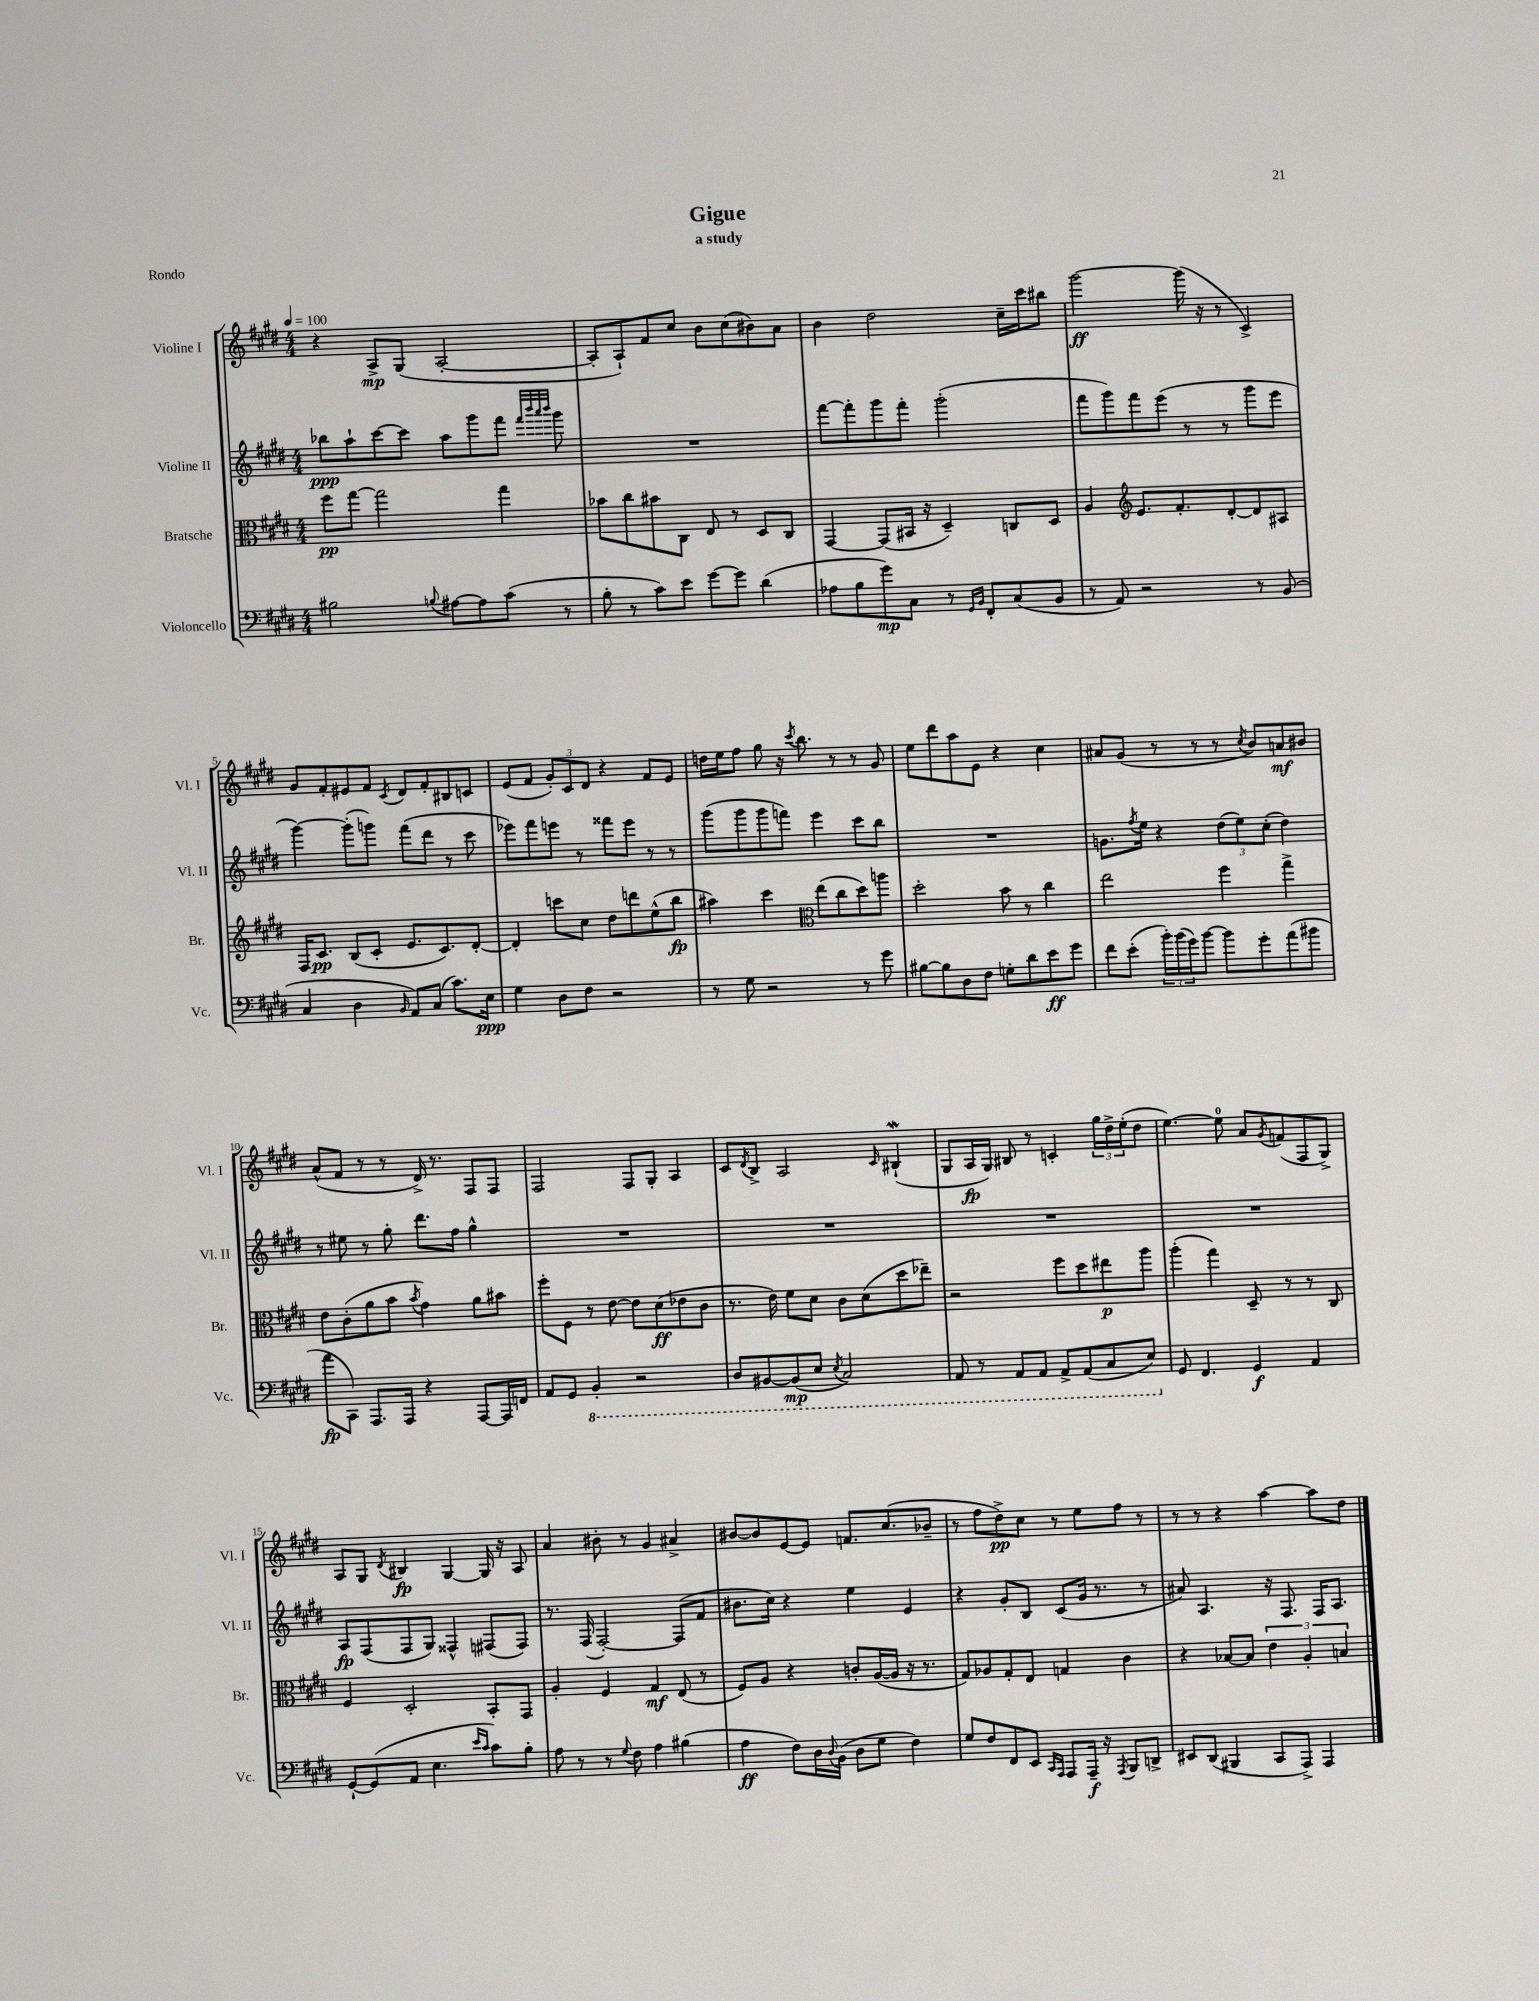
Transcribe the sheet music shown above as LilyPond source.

\header { title = "Gigue" subtitle = "a study" piece = "Rondo" }
<<
\new StaffGroup <<
\new Staff = "s0" \with { instrumentName = "Violine I" shortInstrumentName = "Vl. I" } {
    \clef treble \key e \major \numericTimeSignature \time 4/4 \tempo 4 = 100
    r4 a8->\mp gis8( a2~-. |
    a8-. a8-!) fis'8 cis''8 b'8 cis''8( bis'8) a'8 |
    b'4 dis''2 cis''16-- cis'''16 bis''8 |
    gis'''2~\ff gis'''16( r16 r8 cis'4->) |
    gis'8 fis'8-. eis'8 fis'8 \acciaccatura { cis'8 } dis'8 fis'8-. bis8 c'8 |
    e'8( fis'8 \tuplet 3/2 { gis'8-.) cis'8 dis'8 } r4 fis'8 e'8 |
    d''16 e''16 fis''8 gis''8 r16 \acciaccatura { cis'''8 } b''8. r8 r8 gis'8 |
    e''8 dis'''8 a''8 e'8 r4 cis''4 |
    ais'8 gis'8( r8 r8 r8 \acciaccatura { cis''8 } b'8) a'8\mf bis'8 |
    a'8-^( fis'8 r8 r8 dis'16->) r8. fis8 fis8 |
    fis2 fis8 gis8-. a4 |
    cis'8 \acciaccatura { dis'8 } b8-> a2 \grace { cis'16 } bis4-!\mordent( |
    gis8 a16\fp gis16) bis8 r8 c'4-. \tuplet 3/2 { gis''16 dis''16-> e''16-.( } dis''8 |
    e''4.~) e''8-0 a'8 \acciaccatura { gis'8 } f'8( fis8 gis8->) |
    a8 gis8 \acciaccatura { dis'8 } bis4\fp gis4~ gis16 r16 a8 |
    a'4 bis'8-. r8 gis'4 ais'4-> |
    bis'8~ bis'8 e'8~ e'8 f'8. cis''8.( bes'8-- |
    r8 fis''8 dis''8->\pp) cis''8 r8 e''8 fis''8 r8 |
    r8 r8 r4 a''4~ a''8 dis''8 \bar "|." |
}
\new Staff = "s1" \with { instrumentName = "Violine II" shortInstrumentName = "Vl. II" } {
    \clef treble \key e \major \numericTimeSignature \time 4/4
    bes''8\ppp a''8-! cis'''8~ cis'''8 a''8 gis'''8 fis'''8 \grace { fis'''32 b'''32 a'''32 b'''32 } gis'''8 |
    R1 |
    fis'''8~ fis'''8-. gis'''8 fis'''8-. gis'''2-.( |
    fis'''8 gis'''8) fis'''8 e'''8( r8 r8 gis'''8 e'''8 |
    gis'''4~) gis'''8-.( g'''8) fis'''8( dis'''8 r8 cis'''8 |
    ees'''8) fis'''8 e'''8 r8 fisis'''8 e'''8 r8 r8 |
    gis'''8( gis'''8 gis'''8 f'''8) e'''4 cis'''8 b''8 |
    R1 |
    g'8. \acciaccatura { fis''8 } e''16 r4 \tuplet 3/2 { dis''8( e''8) cis''8-.( } dis''4) |
    r8 eis''8 r8 gis''8-. dis'''8. fis''16 gis''4-^ |
    R1 |
    R1 |
    R1 |
    R1 |
    a8\fp fis8( fis8 gis8) fisis4-^ fis8( fis8) |
    r8. fis16( fis2~-.) fis8( fis'8 |
    bis'8. cis''16) r4 e''4 e'4 |
    r4 gis'8-. b8 cis'8( gis'16 r8. r8 |
    ais'8) a4. r16 fis8. fis16 a8. \bar "|." |
}
\new Staff = "s2" \with { instrumentName = "Bratsche" shortInstrumentName = "Br." } {
    \clef alto \key e \major \numericTimeSignature \time 4/4
    fis''8\pp gis''8~ gis''2 gis''4 |
    bes'8 cis''8 bis'8 cis8 e8 r8 dis8 cis8 |
    gis,4~ gis,8( bis,16 r16 dis4--) c8 dis8 |
    a4 \clef treble e'8. fis'8.-. dis'8~-. dis'8 ais8 |
    fis16 cis'8.\pp b8( cis'8-. e'8. cis'8.) dis'8~-. |
    dis'4-. c'''8 cis''8 dis''8 d'''8 e''8-^( b''8\fp |
    ais''4) cis'''4 \clef alto e''8( cis''8 dis''8) a''8 |
    dis''2-. b'8 r8 cis''4 |
    e''2 fis''4 gis''4-> |
    e'8 cis'8-.( a'8 b'8 \acciaccatura { b'8 } gis'4) a'8 bis'8 |
    fis''8-. fis8 r8 e'8~ e'8 dis'8\ff( ees'8 cis'8 |
    r8. e'16) fis'8 dis'8 cis'8 dis'8( dis''8 ees''8--) |
    r2 fis''8 dis''8 eis''8\p a''8 |
    a''4-.( gis''4) dis8-- r8 r8 cis8 |
    fis4 dis2-. b,8-. gis,8 |
    a4-. fis4 gis4\mf e8( r8 |
    fis8) a8 r4 c'8-. a16~( a16 r16 r8. |
    gis8) aes8 gis8-. e8 g4 cis'4 |
    r4 bes8~ bes8 \tuplet 3/2 { e'4 a4-. b4 } \bar "|." |
}
\new Staff = "s3" \with { instrumentName = "Violoncello" shortInstrumentName = "Vc." } {
    \clef bass \key e \major \numericTimeSignature \time 4/4
    bis2 \appoggiatura { b8 } ais8~ ais8 cis'8( r8 |
    b8-. r8 cis'8) e'8 gis'8~ gis'8 dis'4( |
    aes8 b8 gis'8\mp) cis8 r8 \grace { gis,16 b,16 } fis,8-. cis8( b,8 |
    r8 a,8) r2 r8 b,8( |
    cis4 dis4 \grace { b,16 } a,8) cis8( cis'8.) e16\ppp |
    gis4 dis8 fis8 r2 |
    r8 gis8 r2 r8 gis'8 |
    bis8~ bis8 dis8 fis8 g8-. dis'8 e'8\ff gis'8 |
    fis'8 e'8-.( \tuplet 3/2 { b'16-.) b'16( gis'16) } b'8~ b'8 gis'8-. a'8( bis'8 |
    a'8\fp cis,8) a,,8. a,,16 r4 a,,8~ a,,16 f,16 |
    a,8 gis,8 \ottava #-1 b,,4-. r2 |
    dis,8 bis,,8~ bis,,8\mp( e,8 \acciaccatura { e,8 } cis,2) |
    a,,8 r8 a,,8 a,,8 a,,8-> a,,8( cis,8 e,8) \ottava #0 |
    gis,8 fis,4. gis,4\f a,4 |
    gis,8~-! gis,8( a,8 e4. \grace { e'16 cis'16 } cis'8) b8-. |
    a8 r8 r8 \appoggiatura { gis8 } fis8 a4 bis4( |
    a4\ff fis8) dis16 \appoggiatura { dis8 } b,16( dis8 gis8 fis4) |
    gis8 fis8 fis,8 e,8 \grace { cis,16 a,,16 } a,,8 a,,16--\f r16 \acciaccatura { a,,8 } b,,8 d,8-> |
    eis,8 dis,8( bis,,4 cis,8 a,,8->) a,,4 \bar "|." |
}
>>
>>
